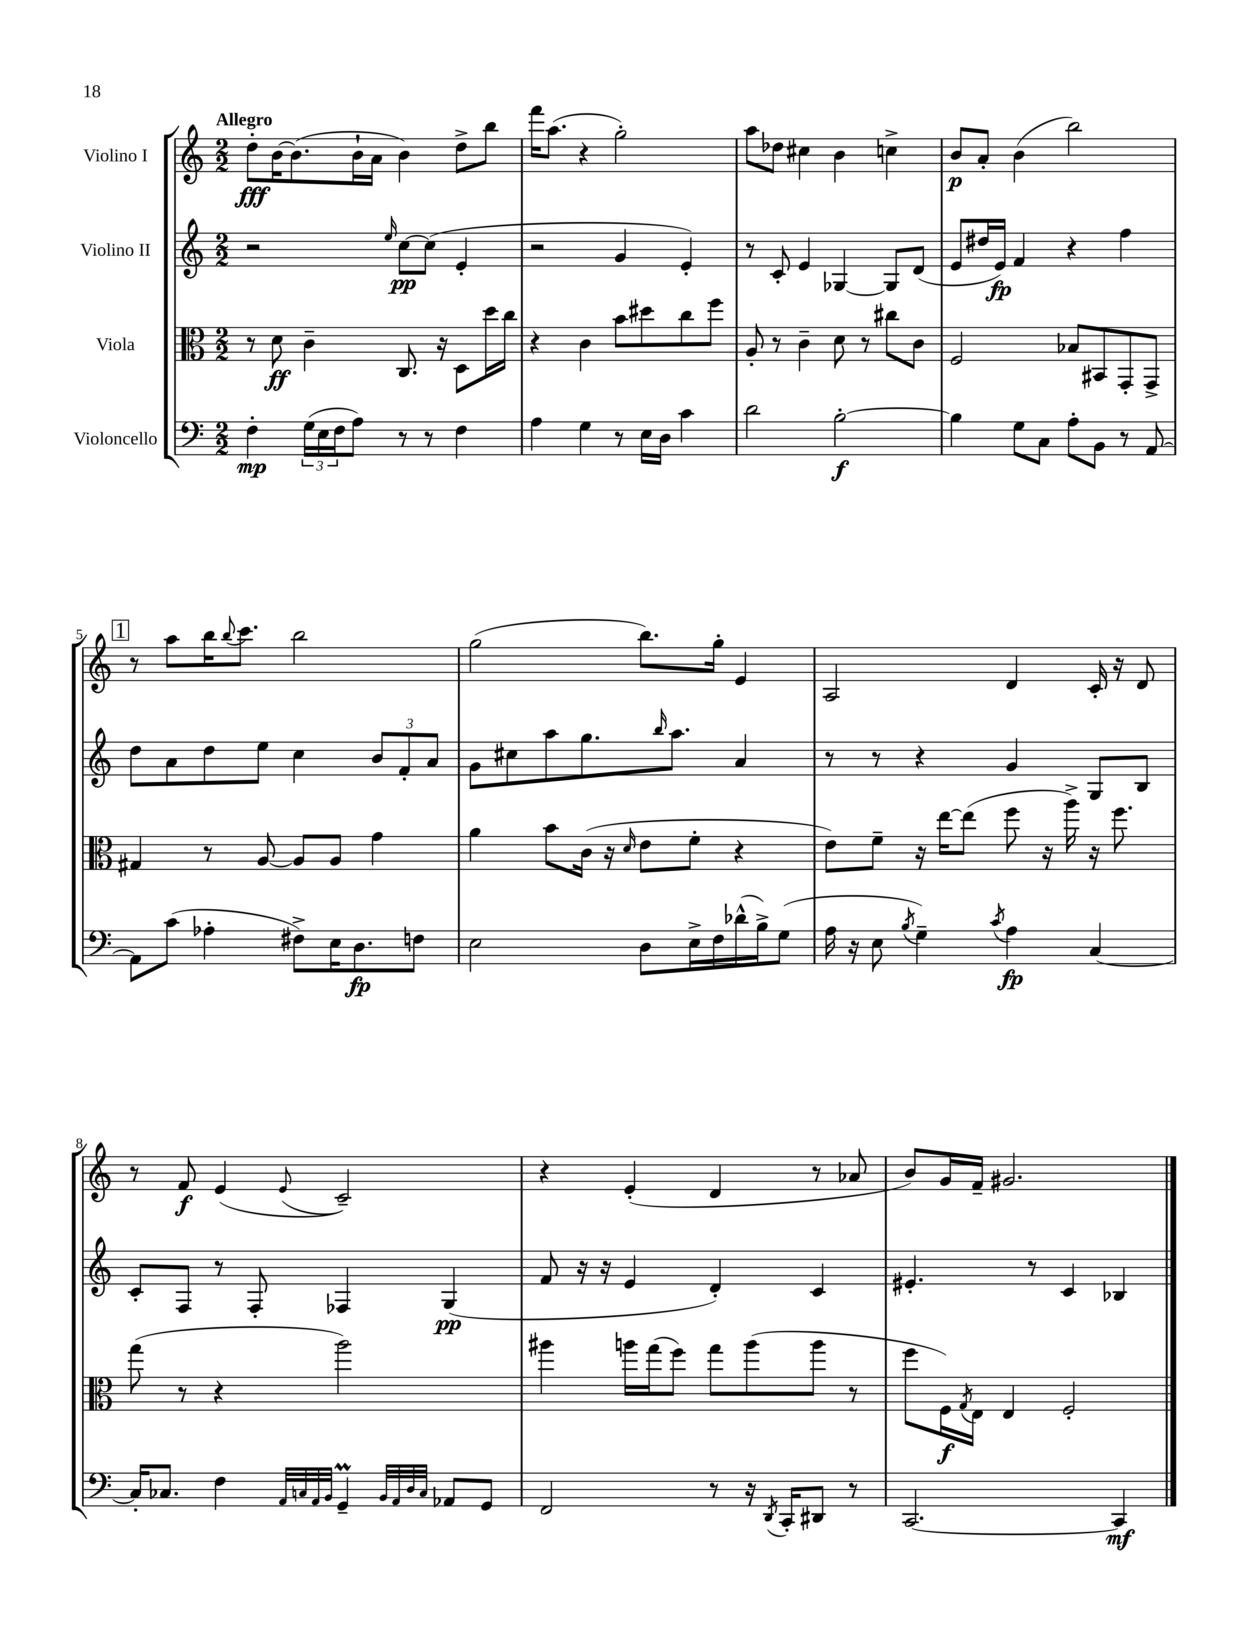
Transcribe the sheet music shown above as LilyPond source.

<<
\new StaffGroup <<
\new Staff = "s0" \with { instrumentName = "Violino I" } {
    \clef treble \key c \major \numericTimeSignature \time 2/2 \tempo "Allegro"
    d''8-.\fff b'16~ b'8.( b'16-! a'16 b'4) d''8-> b''8 |
    f'''16 a''8.( r4 g''2-.) |
    a''8 des''8 cis''4 b'4 c''4-> |
    b'8\p a'8-. b'4( b''2) |
    \mark \markup { \box "1" } r8 a''8 b''16 \appoggiatura { b''8 } c'''8. b''2 |
    g''2( b''8.) g''16-. e'4 |
    a2 d'4 c'16-. r16 d'8 |
    r8 f'8\f e'4( \appoggiatura { e'8 } c'2--) |
    r4 e'4-.( d'4 r8 aes'8 |
    b'8) g'16 f'16-- gis'2. \bar "|." |
}
\new Staff = "s1" \with { instrumentName = "Violino II" } {
    \clef treble \key c \major \numericTimeSignature \time 2/2
    r2 \grace { e''16 } c''8~\pp c''8( e'4-. |
    r2 g'4 e'4-.) |
    r8 c'8-. e'4 ges4~ ges8 d'8( |
    e'8 dis''16 e'16\fp) f'4 r4 f''4 |
    \mark \markup { \box "1" } d''8 a'8 d''8 e''8 c''4 \tuplet 3/2 { b'8 f'8-. a'8 } |
    g'8 cis''8 a''8 g''8. \grace { b''16 } a''8. a'4 |
    r8 r8 r4 g'4 g8 b8 |
    c'8-. f8 r8 f8-. fes4 g4\pp( |
    f'8 r16 r16 e'4 d'4-.) c'4 |
    eis'4.-. r8 c'4 bes4 \bar "|." |
}
\new Staff = "s2" \with { instrumentName = "Viola" } {
    \clef alto \key c \major \numericTimeSignature \time 2/2
    r8 d'8\ff c'4-- c8. r16 d8 d''16 c''16 |
    r4 c'4 b'8 dis''8 c''8 f''8 |
    a8-. r8 c'4-- d'8 r8 cis''8 c'8 |
    f2 bes8 bis,8 g,8-. g,8-> |
    \mark \markup { \box "1" } gis4 r8 a8~ a8 a8 g'4 |
    a'4 b'8 c'16( r16 \grace { d'16 } e'8 f'8-. r4 |
    e'8) f'8-- r16 e''16~ e''8( f''8 r16 a''16->) r16 f''8. |
    g''8( r8 r4 a''2) |
    ais''4 a''16 g''16( f''8) g''8 a''8( a''8 r8 |
    f''8 f16\f) \acciaccatura { g8 } e16 e4 f2-. \bar "|." |
}
\new Staff = "s3" \with { instrumentName = "Violoncello" } {
    \clef bass \key c \major \numericTimeSignature \time 2/2
    f4-.\mp \tuplet 3/2 { g16( e16 f16 } a8) r8 r8 f4 |
    a4 g4 r8 e16 d16 c'4 |
    d'2 b2~-.\f |
    b4 g8 c8 a8-. b,8 r8 a,8~ |
    \mark \markup { \box "1" } a,8 c'8( aes4-. fis8->) e16 d8.\fp f8 |
    e2 d8 e16-> f16 des'16-^( b16->) g8( |
    a16 r16 e8 \acciaccatura { b8 } g4--) \acciaccatura { c'8 } a4\fp c4~ |
    c16-. ces8. f4 \grace { a,32 c32 a,32 b,32 } g,4--\prall \grace { b,32 a,32 d32 c32 } aes,8 g,8 |
    f,2 r8 r16 \acciaccatura { d,8 } c,16-. dis,8 r8 |
    c,2.~ c,4\mf \bar "|." |
}
>>
>>
